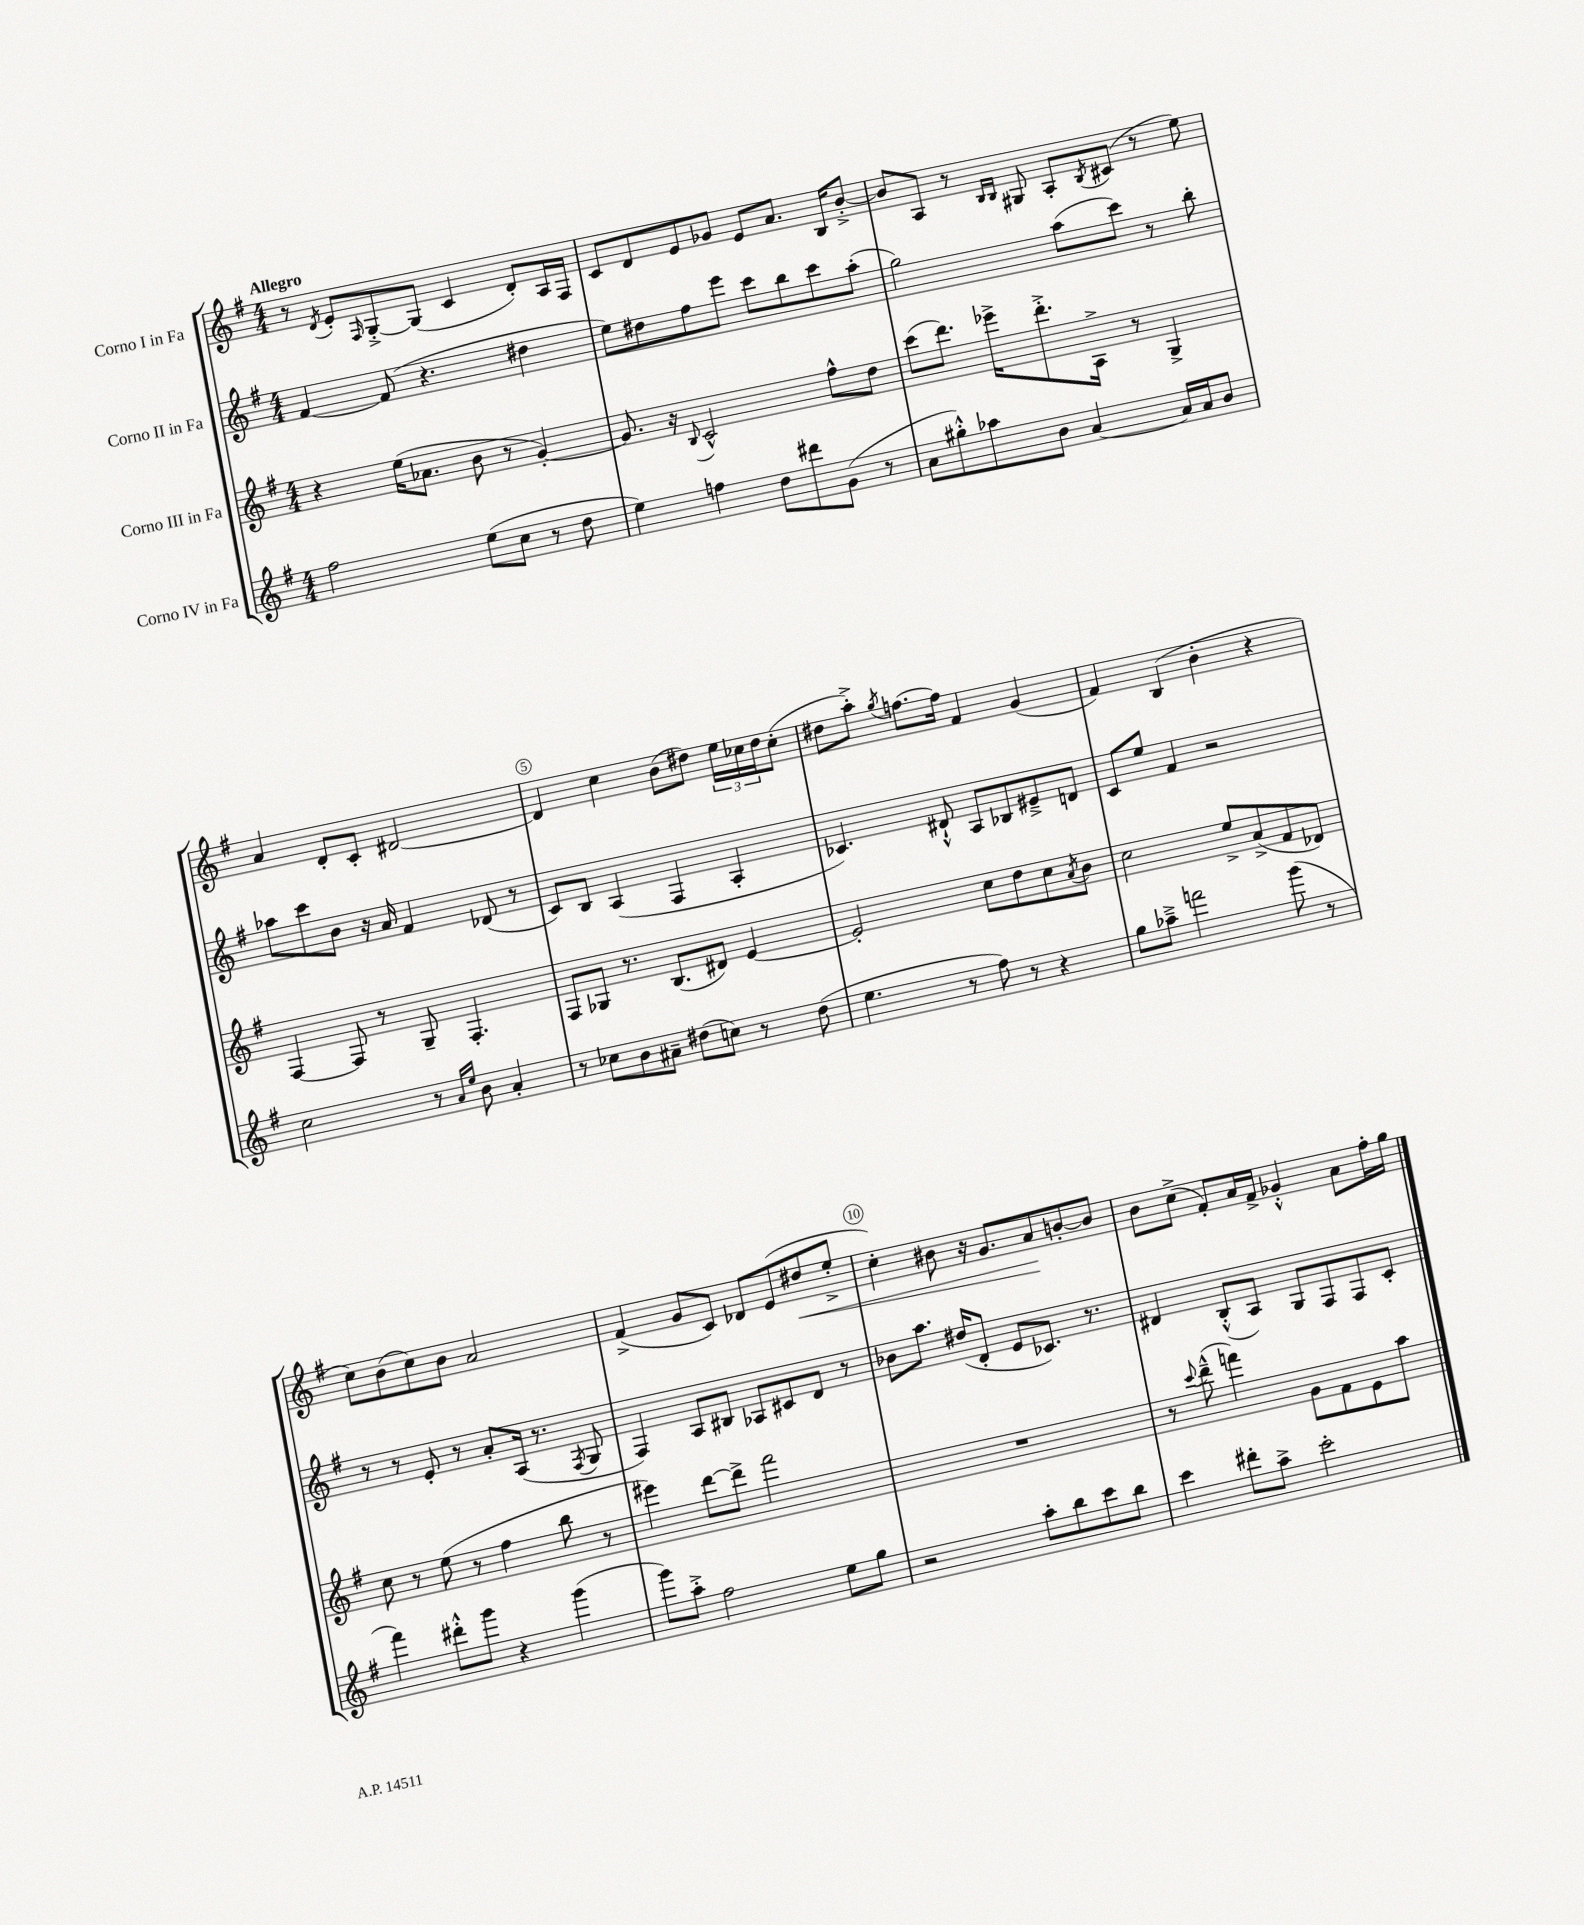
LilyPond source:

<<
\new StaffGroup <<
\new Staff = "s0" \with { instrumentName = "Corno I in Fa" } {
    \clef treble \key g \major \numericTimeSignature \time 4/4 \tempo "Allegro"
    r8 \acciaccatura { d'8 } e'8-. \grace { fis16 } g8~-.-> g8( c'4 d'8-.) a16 fis16 |
    c'8 d'8 e'8 ges'8 e'8 a'8. b16 b'8~-.-> |
    b'8 a8 r8 \grace { b16 b16 } gis8 a8-. \acciaccatura { b8 } cis'8( r8 e''8) |
    a'4 d'8-. c'8-. dis'2~ |
    dis'4 c''4 b'8( dis''8) \tuplet 3/2 { e''16 ces''16 dis''16 } ces''8-.( |
    dis''8 a''8-.->) \acciaccatura { g''8 } f''8.~ f''16 fis'4 g'4( |
    fis'4) b4( b'4-. r4 |
    c''8) b'8( c''8) b'8 a'2 |
    fis'4->( g'8 c'8) des'8 e'8( dis''8\< e''8-.-> |
    c''4-.) bis'8 r16 g'8. a'8\! b'8~-. b'8 |
    b'8 c''8->( fis'8-.) a'16 fis'16-> ges'4-.-^ a'8 fis''16-. g''16 \bar "|." |
}
\new Staff = "s1" \with { instrumentName = "Corno II in Fa" } {
    \clef treble \key g \major \numericTimeSignature \time 4/4
    fis'4~ fis'8( r4. dis''4 |
    e''8) dis''8 fis''8 e'''8 c'''8 b''8 c'''8 a''8-.( |
    g''2) a''8( c'''8) r8 b''8-. |
    aes''8 c'''8 b'8 r16 a'16 fis'4 des'8( r8 |
    c'8) b8 a4( fis4 a4-. |
    ces'4.) dis'8-!-^ a8 bes8 eis'8---> d'8 |
    c'8 e''8 fis'4 r2 |
    r8 r8 e'8-. r8 a'8-. a16( r8. \acciaccatura { fis8 } g8 |
    fis4) a8 bis8 aes8 cis'8 d'8 r8 |
    bes'8 a''8. dis''16( d'8-. e'8 ces'8.) r8. |
    dis'4 b8-.-^( a8) g8 fis8 fis8 c'8-. \bar "|." |
}
\new Staff = "s2" \with { instrumentName = "Corno III in Fa" } {
    \clef treble \key g \major \numericTimeSignature \time 4/4
    r4 e''16( aes'8. b'8 r8 g'4~-.) |
    g'8. r16 \appoggiatura { b8 } c'2-^ fis''8-^ d''8 |
    c'''8( d'''8.) ees'''16-> d'''8.-.-> a16-> r8 g4-> |
    fis4~ fis8 r8 g8-- fis4.-. |
    fis8 ges8 r8. b8.( dis'8) e'4~ |
    e'2-. c''8 d''8 c''8 \acciaccatura { a'8 } b'8 |
    c''2 e''8-> a'8->( fis'8 des'8) |
    c''8 r8 e''8( r8 fis''4 b''8 r8 |
    eis'''4) d'''8~ d'''8-> fis'''2 |
    R1 |
    r8 \appoggiatura { c'''8 } d'''8---^( f'''4) g'8 fis'8 e'8 a''8 \bar "|." |
}
\new Staff = "s3" \with { instrumentName = "Corno IV in Fa" } {
    \clef treble \key g \major \numericTimeSignature \time 4/4
    fis''2 e''8( c''8 r8 d''8 |
    e''4) f''4 d''8 dis'''8 g'8( r8 |
    a'8 gis''8-.-^) aes''8 b'8 a'4~ a'16 a'16 b'8 |
    c''2 r8 \grace { a'16 e''16 } b'8 a'4-. |
    r8 ces''8 b'8 ais'8-- dis''8( c''8) r8 dis''8( |
    e''4. r8 fis''8) r8 r4 |
    g''8 aes''8---> f'''2 g'''8( r8 |
    fis'''4) dis'''8-.-^ g'''8 r4 g'''4( |
    g'''8) a''8-.-> fis''2 e''8 g''8 |
    r2 a''8-. b''8 c'''8 b''8 |
    c'''4 dis'''8-. a''8-> c'''2-. \bar "|." |
}
>>
>>
\layout { \context { \Score \override BarNumber.break-visibility = ##(#f #t #t) barNumberVisibility = #(every-nth-bar-number-visible 5) \override BarNumber.stencil = #(make-stencil-circler 0.1 0.3 ly:text-interface::print) } }
